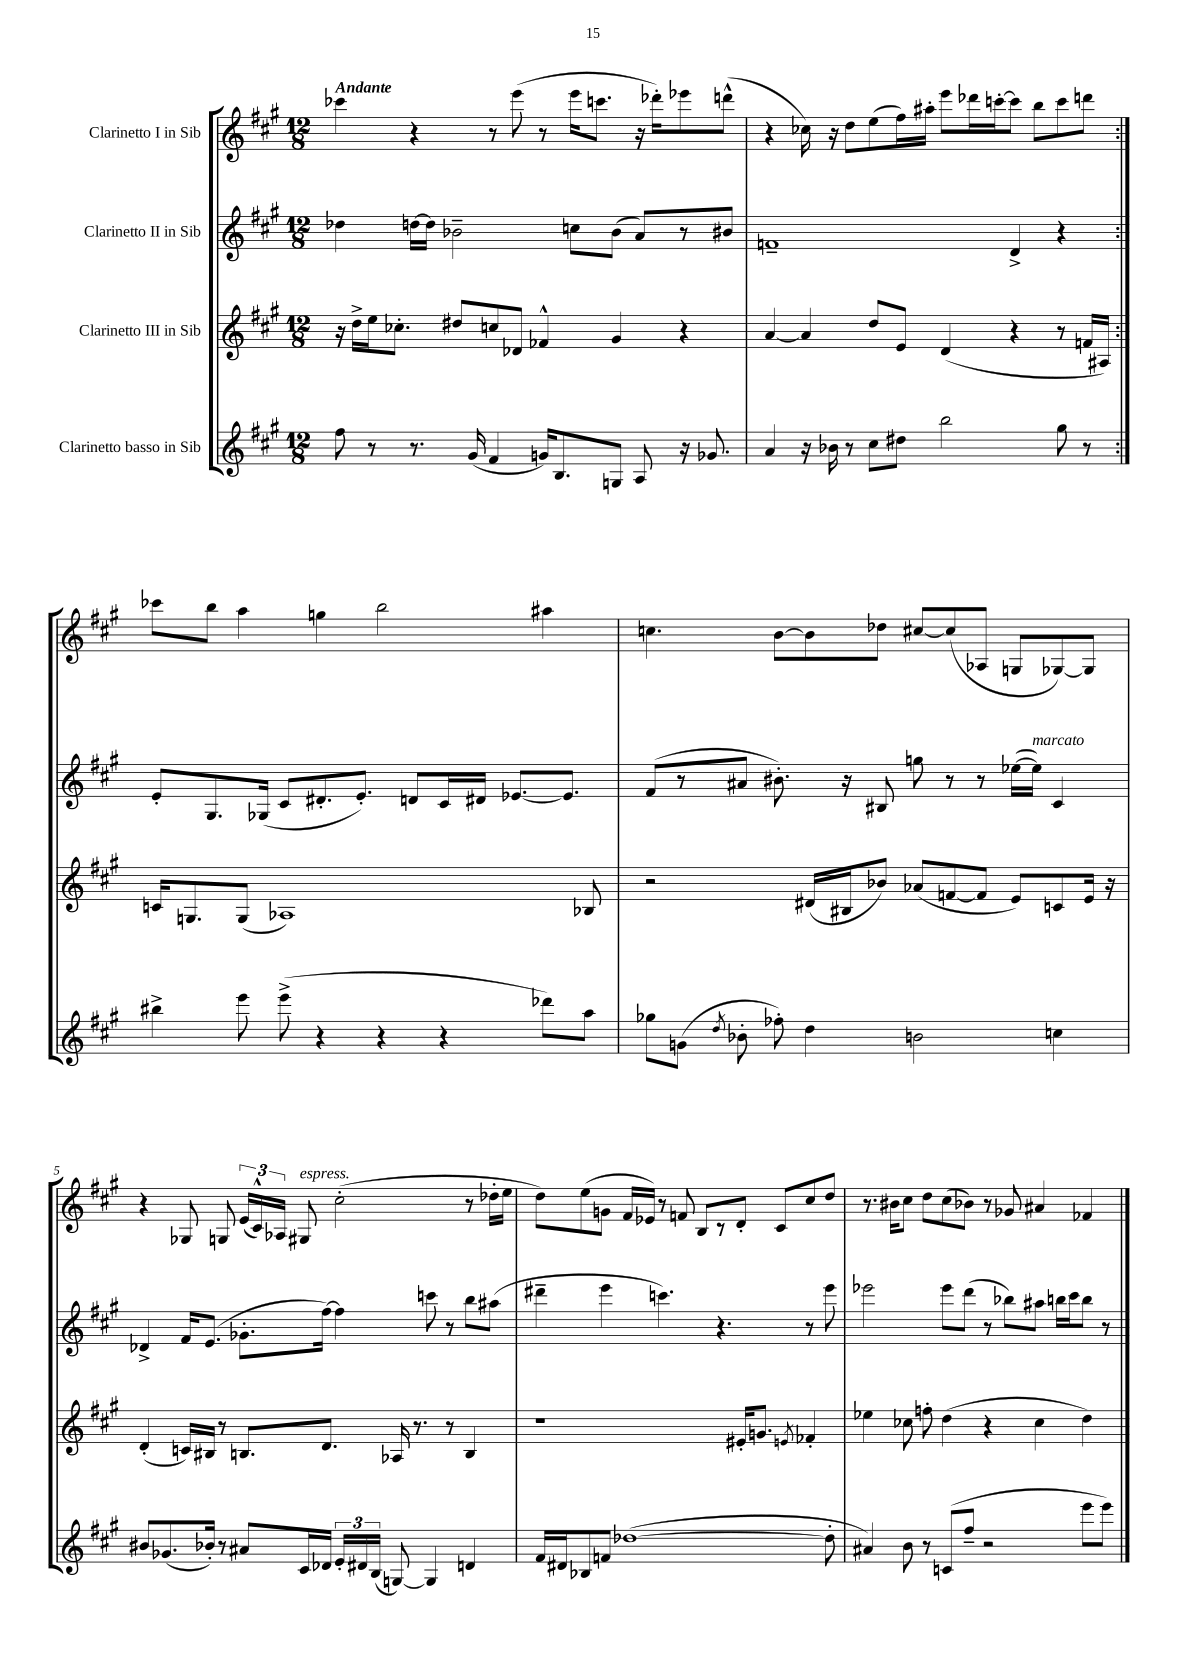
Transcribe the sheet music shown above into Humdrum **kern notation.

**kern	**kern	**kern	**kern
*part4	*part3	*part2	*part1
*staff4	*staff3	*staff2	*staff1
*I"Clarinetto basso in Sib	*I"Clarinetto III in Sib	*I"Clarinetto II in Sib	*I"Clarinetto I in Sib
*clefG2	*clefG2	*clefG2	*clefG2
*k[f#c#g#]	*k[f#c#g#]	*k[f#c#g#]	*k[f#c#g#]
*M12/8	*M12/8	*M12/8	*M12/8
=1	=1	=1	=1
!	!	!	!LO:TX:a:B:t=Andante
8ff#\	16r	4dd-X\	4ccc-X\
.	16dd^\LL	.	.
8r	16ee\J	.	.
.	8.cc-X'\J	.	.
8.r	.	[16ddn\LL	4r
.	.	16dd\JJ]	.
.	8dd#X/L	2b-X~\	.
(16g#/	.	.	.
4f#/	8ccn/	.	8r
.	8d-X/J	.	(8eee\
16gn/KL)	4f-X^^/	.	8r
8.B/	.	.	.
.	.	8ccn\L	16eee\KL
.	.	.	8.cccn\J
8Gn/J	4g#/	(8b-\J	.
8A/	.	8a/L)	16r
.	.	.	16ddd-X'\KL)
16r	4r	8r	8eee-X\
8.g-X/	.	.	.
.	.	8b#X/J	(8dddn^^\J
=2	=2	=2	=2
4a/	[4a/	1fn~	4r
16r	4a/]	.	16cc-X\)
16b-X\	.	.	16r
8r	.	.	8dd\L
8cc#\L	8dd/L	.	(8ee\
8dd#X\J	8e/J	.	16ff#\L)
.	.	.	16aa#X'\JJ
2bb\	(4d/	.	8eee\L
.	.	.	16ddd-X\L
.	.	.	[16cccn'\J
.	4r	4d^/	8ccc\J]
.	.	.	8bb\L
8gg#\	8r	4r	8ccc\
8r	16fn/LL	.	8dddn\J
.	16A#X/JJ)	.	.
!!LO:LB:g=z
=3:|!	=3:|!	=3:|!	=3:|!
4bb#X^\	16cn/KL	8e'/L	8ccc-X\L
.	8.Gn/	.	.
.	.	8.G#/	8bb\J
8eee\	(8G/J	.	4aa\
.	.	(16G-X/Jk	.
(8eee^\	1A-X)	8c#/L	.
4r	.	8.d#X'/	4ggn\
.	.	8.e'/J)	.
4r	.	.	2bb\
.	.	8dn/L	.
4r	.	16c#/L	.
.	.	16d#X/JJ	.
.	.	[8.e-X/L	.
8ddd-X\L)	.	.	4aa#X\
.	.	8.e-/J]	.
8aa\J	8B-X/	.	.
=4	=4	=4	=4
8gg-X\L	2r	(8f#/L	4.ccn\
(8gn\J	.	8r	.
8qdd/	.	.	.
8b-X'\	.	8a#X/J	.
8ff-X'\)	.	8.b#X'\)	[8b\L
4dd\	(16d#X/LL	.	8b\]
.	16B#X/J	16r	.
.	8b-X/J)	8B#X/	8dd-X\J
2bn\	(8a-X/L	8ggn\	[8cc#X/L
.	[8fn/	8r	(8cc#/]
.	8f/J]	8r	8A-X/J
.	8e/L)	([16ee-X\LL	8Gn/L
!	!	!LO:TX:a:i:t=marcato	!
.	.	16ee-\JJ])	.
4ccn\	8cn/	4c#/	[8G-X/)
.	16e/Jk	.	8G-/J]
.	16r	.	.
!!LO:LB:g=z
=5	=5	=5	=5
8b#X/L	(4d'/	4d-X^/	4r
(8.g-X/	.	.	.
.	16cn/LL)	16f#/KL	8G-X/
16b-X'/Jk)	16B#X/JJ	(8.e/J	.
8r	8r	.	8Gn/
8a#X/L	8.Bn/L	8.g-X'\L	(24e/LL
.	.	.	24c#^^/)
.	.	.	24A-X/JJ
!	!	!	!LO:TX:a:i:t=espress.
16c#/L	.	.	8G#X/
16d-X/JJ	8.d/J	[16ff#\Jk)	.
24e'/LL	.	4ff#\]	(2cc#'\
24d#X/	.	.	.
(24B/JJ	.	.	.
[8Gn/)	16A-X/	.	.
.	8.r	.	.
4G/]	.	8cccn\	.
.	8r	8r	.
4dn/	4B/	8bb\L	8r
.	.	(8aa#X\J	16dd-X'\LL
.	.	.	16ee\JJ
=6	=6	=6	=6
16f#/LL	1r	4ddd#X~\	8dd\L)
16d#X/J	.	.	.
8B-X/	.	.	(8ee\
8fn/J	.	4eee\	8gn\J
([1dd-X	.	.	16f#/LL
.	.	.	16e-X/JJ)
.	.	4.cccn\)	8r
.	.	.	8fn/
.	.	.	8B/L
.	.	4.r	8r
.	16e#X'/KL	.	8d'/J
.	8.gn/J	.	.
.	.	.	8c#/L
.	8qen/	.	.
.	4f-X'/	8r	8cc#/
8dd-'\]	.	8eee\	8dd/J
=7	=7	=7	=7
4a#X/)	4ee-X\	2eee-X\	8.r
.	.	.	16b#X\KL
8b\	8cc-X\	.	8cc#\J
8r	8ffn'\	.	8dd\L
(8cn/L	(4dd\	8eee-\L	(8cc#\
8ff#~/J	.	(8ddd\J	8b-X\J)
2r	4r	8r	8r
.	.	8bb-X\L)	8g-X/
.	4cc-\	8aa#X\J	4a#X/
.	.	16bbn\LL	.
.	.	16ccc#\J	.
8eee\L	4dd\)	8bb\J	4f-X/
8eee\J)	.	8r	.
==	==	==	==
*-	*-	*-	*-
